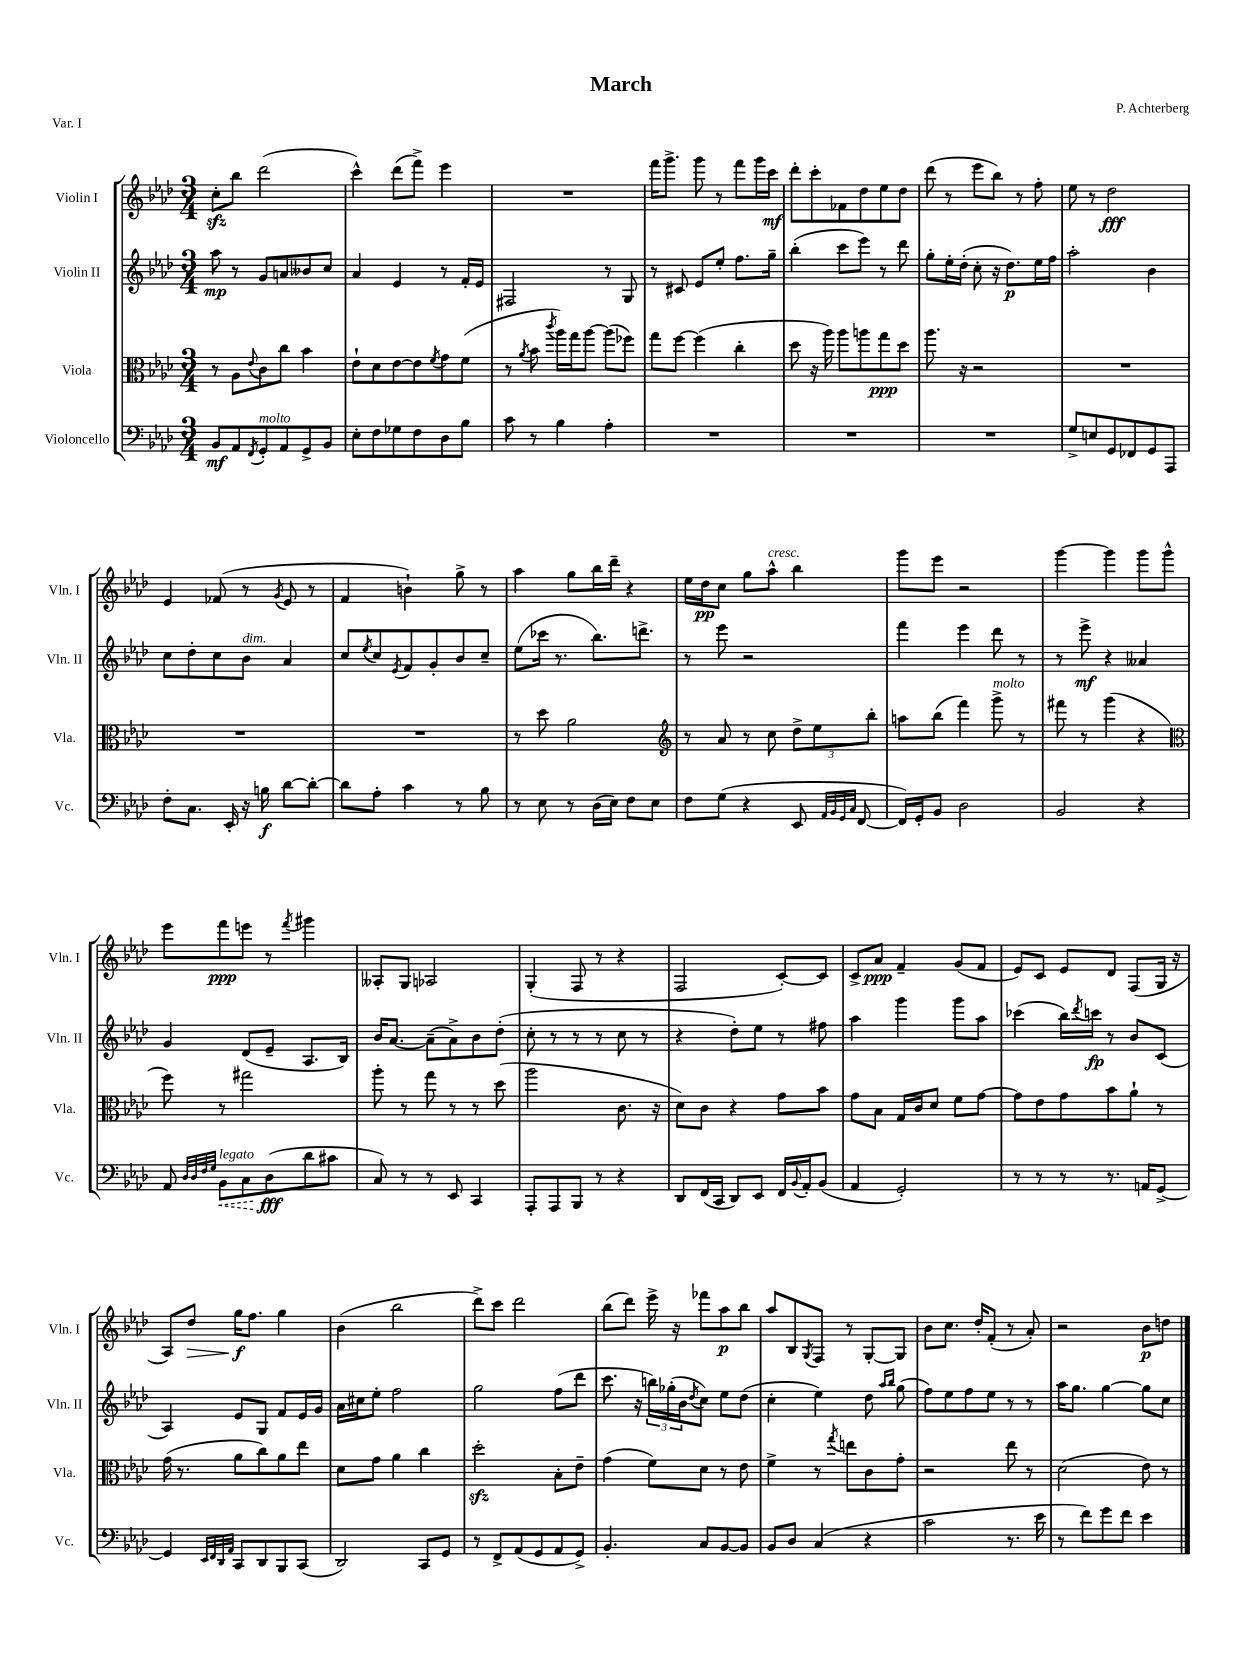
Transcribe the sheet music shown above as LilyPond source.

\header { title = "March" composer = "P. Achterberg" piece = "Var. I" }
<<
\new StaffGroup <<
\new Staff = "s0" \with { instrumentName = "Violin I" shortInstrumentName = "Vln. I" } {
    \clef treble \key aes \major \numericTimeSignature \time 3/4
    c''8-.\sfz bes''8 des'''2( |
    c'''4-^) des'''8( f'''8->) ees'''4 |
    R2. |
    f'''16 g'''8.-> g'''8 r8 f'''8 g'''16 c'''16\mf |
    des'''8-. c'''8-. fes'8 des''8 ees''8 des''8 |
    des'''8( r8 ees'''8 bes''8) r8 f''8-. |
    ees''8 r8 des''2\fff |
    ees'4 fes'8( r8 \acciaccatura { g'8 } ees'8 r8 |
    f'4 b'4-!) g''8-> r8 |
    aes''4 g''8 bes''16 des'''16-- r4 |
    ees''16 des''16\pp c''8 g''8 aes''8-^^\markup { \italic "cresc." } bes''4 |
    g'''8 ees'''8 r2 |
    g'''4~ g'''4 g'''8 g'''8-^ |
    ees'''8 f'''8\ppp e'''8 r8 \acciaccatura { f'''8 } gis'''4 |
    aeses8-. g8 aes2 |
    g4-.( f8 r8 r4 |
    f2 c'8~-.) c'8 |
    c'8-> aes'8\ppp f'4-- g'8( f'8 |
    ees'8) c'8 ees'8 des'8 f8( g16 r16 |
    aes8) des''8\> g''16\f\! f''8. g''4 |
    bes'4( bes''2 |
    des'''8->) c'''8 des'''2 |
    bes''8( des'''8) ees'''16-> r16 fes'''8 aes''8\p bes''8 |
    aes''8 bes8 \acciaccatura { g8 } f8 r8 g8~-. g8 |
    bes'8 c''8. des''16-. f'8-.( r8 aes'8-.) |
    r2 bes'8\p d''8 \bar "|." |
}
\new Staff = "s1" \with { instrumentName = "Violin II" shortInstrumentName = "Vln. II" } {
    \clef treble \key aes \major \numericTimeSignature \time 3/4
    aes''8\mp r8 g'8 a'8 beses'8 c''8 |
    aes'4 ees'4 r8 f'16-. ees'16 |
    fis2 r8 g8 |
    r8 cis'8 ees'8 ees''8-. f''8. g''16-- |
    bes''4-.( c'''8 ees'''8) r8 des'''8 |
    g''8-. ees''16-. des''16-.( c''8-. r16 des''8.\p) ees''16 f''16 |
    aes''2-. bes'4 |
    c''8 des''8-. c''8 bes'8^\markup { \italic "dim." } aes'4 |
    c''8 \acciaccatura { ees''8 } c''8 \acciaccatura { ees'8 } f'8 g'8-. bes'8 c''8-- |
    ees''8( ces'''16 r8. bes''8.) d'''8.-> |
    r8 ees'''8 r2 |
    f'''4 ees'''4 des'''8 r8 |
    r8 ees'''8->\mf r4 aeses'4 |
    g'4 des'8( ees'8-- aes8. bes16) |
    bes'16 aes'8.~ aes'8--( aes'8->) bes'8 des''8-.( |
    c''8-. r8 r8 r8 c''8 r8 |
    r4 des''8-.) ees''8 r8 fis''8 |
    aes''4 g'''4 g'''8 aes''8 |
    ces'''4( bes''16) \acciaccatura { des'''8 } c'''16\fp r8 bes'8 c'8( |
    aes4) ees'8 g8 f'8 ees'16 g'16 |
    aes'16 cis''16 ees''8-. f''2 |
    g''2 f''8( des'''8 |
    c'''8. r16 \tuplet 3/2 { b''16) ges''16-.( bes'16 } \acciaccatura { des''8 } c''8) ees''8 des''8( |
    c''4-. ees''4) des''8 \grace { aes''16 bes''16 } g''8( |
    f''8) ees''8 f''8 ees''8 r8 r8 |
    aes''16 g''8. g''4~ g''8 c''8 \bar "|." |
}
\new Staff = "s2" \with { instrumentName = "Viola" shortInstrumentName = "Vla." } {
    \clef alto \key aes \major \numericTimeSignature \time 3/4
    r8 aes8 \appoggiatura { ees'8 } c'8 c''8 bes'4 |
    ees'8-! des'8 ees'8~ ees'8 \acciaccatura { f'8 } g'8 f'8( |
    r8 \acciaccatura { aes'8 } bes'8 \acciaccatura { c'''8 } aes''16) g''16 aes''8~ aes''8( fes''8) |
    g''8 f''8~ f''4( c''4-. |
    des''8 r16 aes''16) aes''8 a''8 g''8\ppp des''8 |
    aes''8. r16 r2 |
    R2. |
    R2. |
    R2. |
    r8 des''8 aes'2 |
    \clef treble r8 aes'8 r8 c''8 \tuplet 3/2 { des''8-> ees''8 bes''8-. } |
    a''8 bes''8( f'''4) g'''8->^\markup { \italic "molto" } r8 |
    fis'''8 r8 g'''4( r4 |
    \clef alto f''8) r8 gis''2 |
    aes''8-. r8 g''8 r8 r8 des''8( |
    aes''2 c'8. r16 |
    des'8) c'8 r4 g'8 bes'8 |
    g'8 bes8 g16 c'16 des'8 f'8 g'8~ |
    g'8 ees'8 g'8 bes'8 aes'8-! r8 |
    g'16( r8. aes'8 c''8) aes'8 ees''8 |
    des'8 g'8 aes'4 c''4 |
    des''2-.\sfz bes8-. ees'8-- |
    g'4( f'8) des'8 r8 ees'8 |
    f'4-> r8 \acciaccatura { g''8 } e''8 c'8 g'8-. |
    r2 ees''8 r8 |
    des'2( ees'8) r8 \bar "|." |
}
\new Staff = "s3" \with { instrumentName = "Violoncello" shortInstrumentName = "Vc." } {
    \clef bass \key aes \major \numericTimeSignature \time 3/4
    bes,8\mf aes,8 \acciaccatura { f,8 } g,8-.^\markup { \italic "molto" } aes,8 g,8-> bes,8 |
    ees8-. f8 ges8 f8 des8 bes8 |
    c'8 r8 bes4 aes4-. |
    R2. |
    R2. |
    R2. |
    g8-> e8 g,8 fes,8 g,8 aes,,8 |
    f8-. c8. ees,16-. r16 b16\f des'8~ des'8~-. |
    des'8 aes8-. c'4 r8 bes8 |
    r8 ees8 r8 des16( ees16) f8 ees8 |
    f8 g8( r4 ees,8 \grace { aes,32 bes,32 g,32 c32 } f,8~ |
    f,16) g,16-. bes,8 des2 |
    bes,2 r4 |
    aes,8 \grace { des32 des32 f32 g32 } \once \override Hairpin.style = #'dashed-line bes,8\<^\markup { \italic "legato" } c8 des8\fff\!( des'8 cis'8 |
    c8) r8 r8 ees,8 c,4 |
    aes,,8-. aes,,8 bes,,8 r8 r4 |
    des,8 f,16( c,16 des,8) ees,8 f,16 \appoggiatura { bes,8 } aes,16-. bes,8( |
    aes,4 g,2-.) |
    r8 r8 r8 r8. a,16 g,8~-> |
    g,4 \grace { ees,32 f,32 des,32 aes,32 } c,8 des,8 bes,,8 c,8( |
    des,2) c,8 g,8 |
    r8 f,8-> aes,8( g,8 aes,8 g,8->) |
    bes,4.-. c8 bes,8~ bes,8 |
    bes,8 des8 c4( r4 |
    c'2 r8. ees'16 |
    r8 f'8) g'8 f'8 ees'4 \bar "|." |
}
>>
>>
\layout { \context { \Score \remove "Bar_number_engraver" } }
